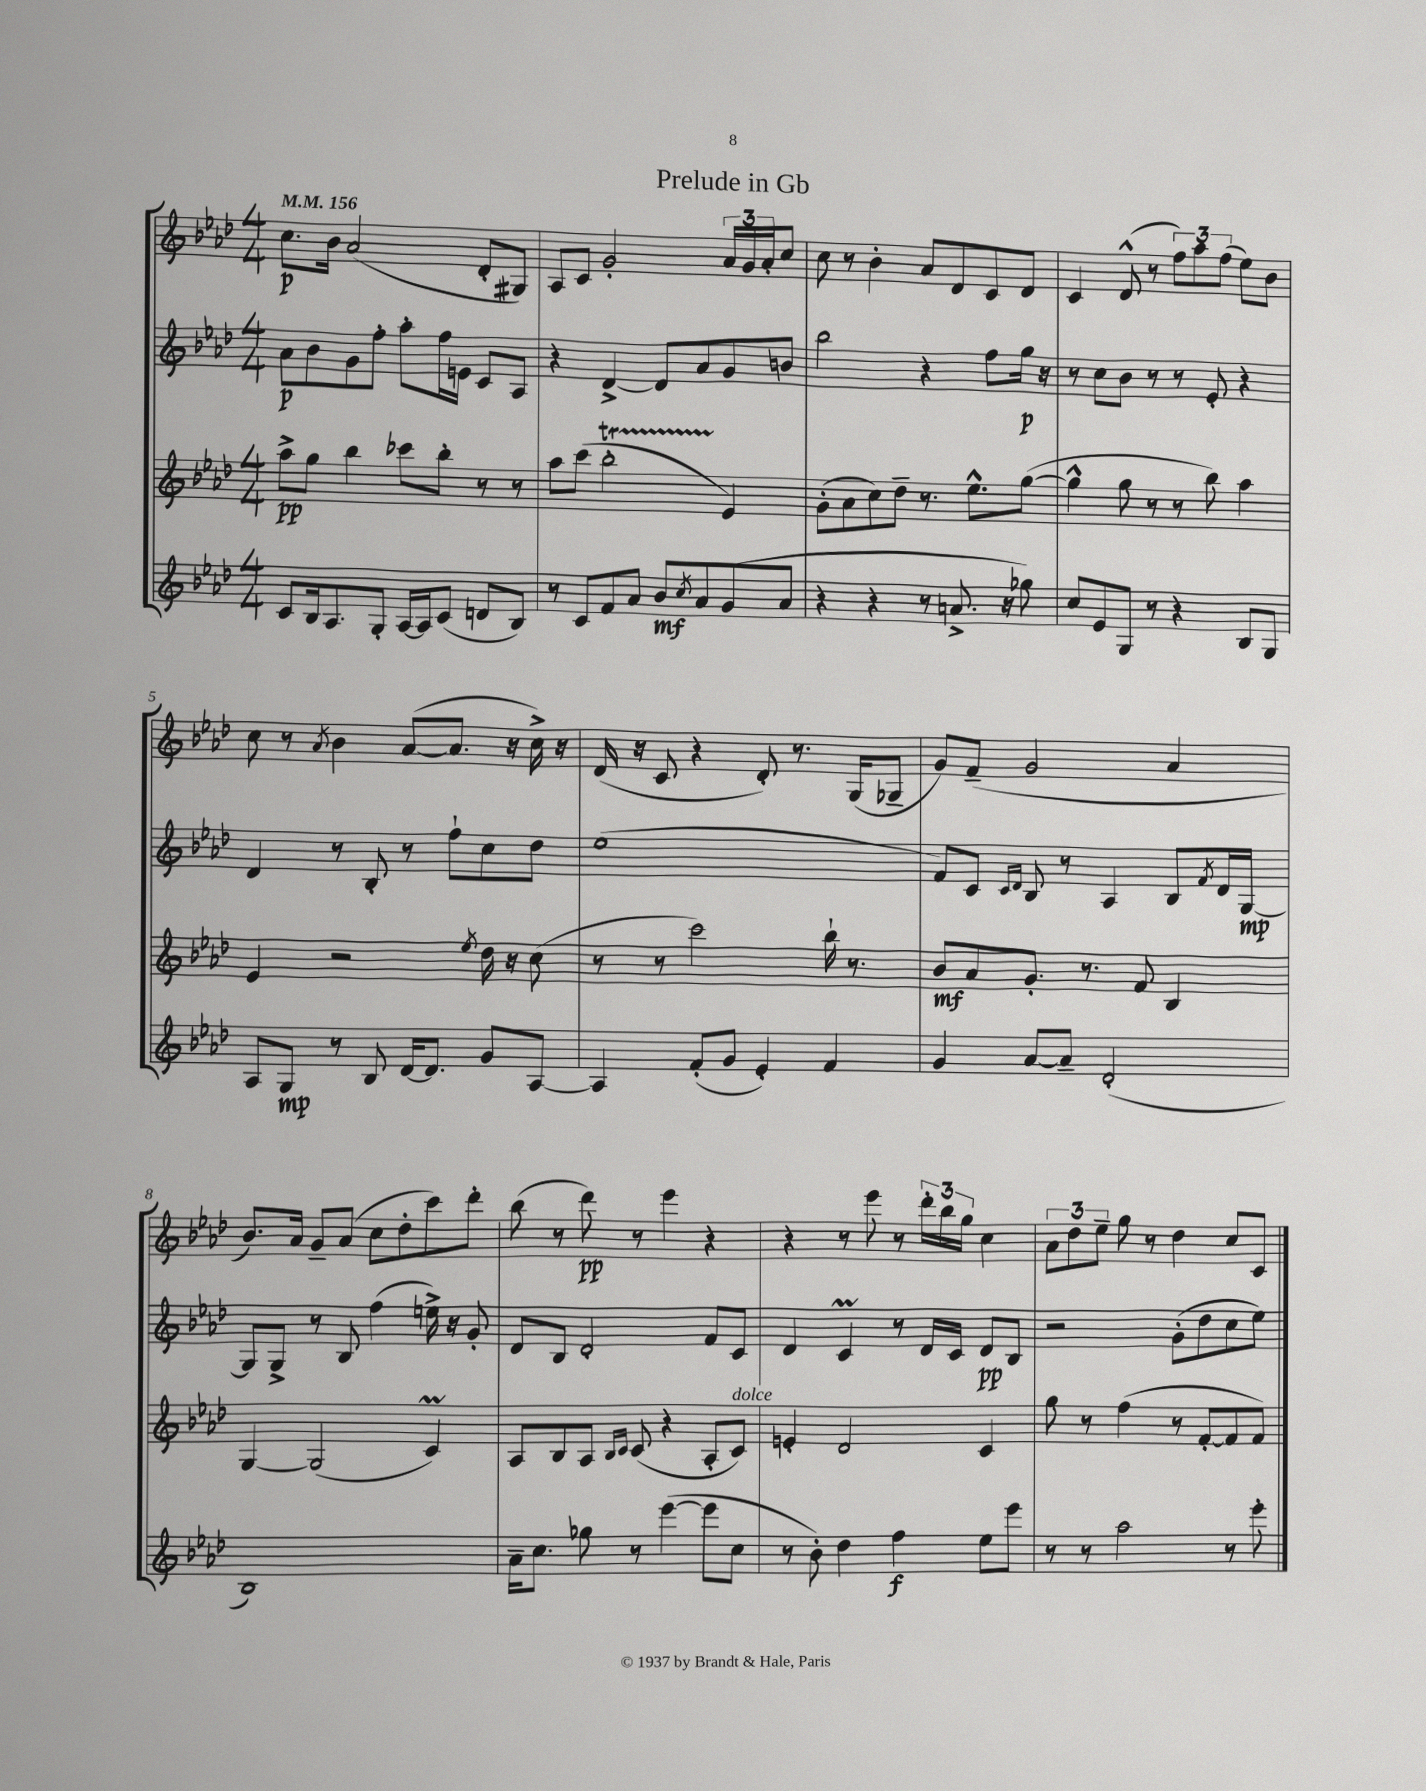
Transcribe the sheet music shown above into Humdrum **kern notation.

**kern	**dynam	**kern	**dynam	**kern	**dynam	**kern	**dynam
*part4	*part4	*part3	*part3	*part2	*part2	*part1	*part1
*staff4	*staff4	*staff3	*staff3	*staff2	*staff2	*staff1	*staff1
*clefG2	*	*clefG2	*	*clefG2	*	*clefG2	*
*k[b-e-a-d-]	*	*k[b-e-a-d-]	*	*k[b-e-a-d-]	*	*k[b-e-a-d-]	*
*M4/4	*	*M4/4	*	*M4/4	*	*M4/4	*
*MM156	*	*MM156	*	*MM156	*	*MM156	*
=1	=1	=1	=1	=1	=1	=1	=1
8c/L	.	8aa-^\L	pp	8a-\L	p	8.cc\L	p
16B-/k	.	8gg\J	.	8b-\	.	.	.
8.A-/	.	.	.	.	.	16b-\Jk	.
.	.	4bb-\	.	8g\	.	(2a-/	.
8G'/J	.	.	.	8ff'\J	.	.	.
[16A-/LL	.	8ccc-X\L	.	8aa-'\L	.	.	.
16A-/J]	.	.	.	.	.	.	.
(8c/J	.	8bb-'\J	.	16ff\L	.	.	.
.	.	.	.	16en\JJ	.	.	.
8dn/L	.	8r	.	8c/L	.	8d-'/L	.
8B-/J)	.	8r	.	8A-/J	.	8G#X/J)	.
=2	=2	=2	=2	=2	=2	=2	=2
8r	.	8aa-\L	.	4r	.	8A-/L	.
8c/L	.	(8ccc\J	.	.	.	8c/J	.
8f/	.	2bb-T'\	.	[4d-^/	.	2g'/	.
8a-/J	.	.	.	.	.	.	.
8b-/L	mf	.	.	8d-/L]	.	.	.
8qcc/	.	.	.	.	.	.	.
8a-/	.	.	.	8a-/	.	.	.
(8g/	.	4e-/)	.	8g/	.	24a-/LL	.
.	.	.	.	.	.	24g/	.
.	.	.	.	.	.	24a-'/J	.
8a-/J	.	.	.	8bn/J	.	8cc/J	.
=3	=3	=3	=3	=3	=3	=3	=3
4r	.	(8g'\L	.	2bb-\	.	8cc\	.
.	.	8a-\	.	.	.	8r	.
4r	.	8cc\)	.	.	.	4b-'\	.
.	.	8dd-~\J	.	.	.	.	.
8r	.	8.r	.	4r	.	8a-/L	.
8.an^/	.	.	.	.	.	8d-/	.
.	.	8.ee-^^\L	.	.	.	.	.
.	.	.	.	8ff\L	.	8c/	.
16r	.	.	.	.	.	.	.
8gg-X\)	.	([8gg\J	.	16gg\Jk	p	8d-/J	.
.	.	.	.	16r	.	.	.
=4	=4	=4	=4	=4	=4	=4	=4
8cc/L	.	4gg^^\]	.	8r	.	4c/	.
8e-/	.	.	.	8cc\L	.	.	.
8G/J	.	8gg\	.	8b-\J	.	(8d-^^/	.
8r	.	8r	.	8r	.	8r	.
4r	.	8r	.	8r	.	12ff\L)	.
.	.	.	.	.	.	12aa-\	.
.	.	8bb-\)	.	8e-'/	.	.	.
.	.	.	.	.	.	(12ff\J	.
8B-/L	.	4aa-\	.	4r	.	8ee-\L)	.
8G/J	.	.	.	.	.	8b-\J	.
!!LO:LB:g=z
=5	=5	=5	=5	=5	=5	=5	=5
8A-/L	.	4e-/	.	4d-/	.	8cc\	.
8G/J	mp	.	.	.	.	8r	.
.	.	.	.	.	.	8qa-/	.
8r	.	2r	.	8r	.	4b-\	.
8B-/	.	.	.	8B-'/	.	.	.
[16d-/KL	.	.	.	8r	.	([8a-/L	.
8.d-/J]	.	.	.	.	.	.	.
.	.	.	.	8ff`\L	.	8.a-/J]	.
.	.	8qee-/	.	.	.	.	.
8g/L	.	16dd-\	.	8cc\	.	.	.
.	.	16r	.	.	.	16r	.
[8A-/J	.	(8cc\	.	8dd-\J	.	16cc^\)	.
.	.	.	.	.	.	16r	.
=6	=6	=6	=6	=6	=6	=6	=6
4A-/]	.	8r	.	(1ee-	.	(16d-/	.
.	.	.	.	.	.	16r	.
.	.	8r	.	.	.	8c/	.
(8f'/L	.	2ccc\)	.	.	.	4r	.
8g/J	.	.	.	.	.	.	.
4e-'/)	.	.	.	.	.	8d-'/)	.
.	.	.	.	.	.	8.r	.
4f/	.	16bb-`\	.	.	.	.	.
.	.	8.r	.	.	.	(16G/KL	.
.	.	.	.	.	.	8G-X~/J	.
=7	=7	=7	=7	=7	=7	=7	=7
4g/	.	8b-/L	mf	8f/L)	.	8g/L)	.
.	.	8a-/	.	8c/J	.	(8f~/J	.
.	.	.	.	16qqc/LL	.	.	.
.	.	.	.	16qqd-/JJ	.	.	.
[8a-/L	.	8.g'/J	.	8B-/	.	2g/	.
8a-~/J]	.	.	.	8r	.	.	.
.	.	8.r	.	.	.	.	.
(2d-'/	.	.	.	4A-/	.	.	.
.	.	8f/	.	.	.	.	.
.	.	4B-/	.	8B-/L	.	4a-/	.
.	.	.	.	8qf/	.	.	.
.	.	.	.	16d-/L	.	.	.
.	.	.	.	[16G/JJ	mp	.	.
!!LO:LB:g=z
=8	=8	=8	=8	=8	=8	=8	=8
1B-)	.	[4G/	.	8G/L]	.	8.b-/L)	.
.	.	.	.	8G^/J	.	.	.
.	.	.	.	.	.	16a-/Jk	.
.	.	(2G/]	.	8r	.	8g~/L	.
.	.	.	.	8B-/	.	(8a-/J	.
.	.	.	.	(4ff\	.	8cc\L	.
.	.	.	.	.	.	8dd-'\	.
.	.	4cm/)	.	16een^\)	.	8ccc\)	.
.	.	.	.	16r	.	.	.
.	.	.	.	8g'/	.	8ddd-'\J	.
=9	=9	=9	=9	=9	=9	=9	=9
16a-~\KL	.	8A-/L	.	8d-/L	.	(8bb-\	.
8.cc\J	.	.	.	.	.	.	.
.	.	8B-/	.	8B-/J	.	8r	.
8gg-X\	.	8A-/J	.	2d-'/	.	8ddd-\)	pp
.	.	16qqB-/LL	.	.	.	.	.
.	.	16qqc/JJ	.	.	.	.	.
8r	.	(8c/	.	.	.	8r	.
([4eee-\	.	4r	.	.	.	4eee-\	.
8eee-\L]	.	8A-'/L	.	8f/L	.	4r	.
!	!	!LO:TX:a:i:t=dolce	!	!	!	!	!
8cc\J	.	8c/J)	.	8c/J	.	.	.
=10	=10	=10	=10	=10	=10	=10	=10
8r	.	4en'/	.	4d-/	.	4r	.
8b-'\)	.	.	.	.	.	.	.
4dd-\	.	2d-/	.	4cm/	.	8r	.
.	.	.	.	.	.	8eee-\	.
4ff\	f	.	.	8r	.	8r	.
.	.	.	.	16d-/LL	.	24ddd-'\LL	.
.	.	.	.	.	.	24bb-\	.
.	.	.	.	16c/JJ	.	.	.
.	.	.	.	.	.	24gg\JJ	.
8ee-\L	.	4c/	.	8d-/L	pp	4cc\	.
8eee-\J	.	.	.	8B-/J	.	.	.
=11	=11	=11	=11	=11	=11	=11	=11
8r	.	8gg\	.	2r	.	12a-\L	.
.	.	.	.	.	.	12dd-\	.
8r	.	8r	.	.	.	.	.
.	.	.	.	.	.	12ee-~\J	.
2aa-\	.	(4ff\	.	.	.	8gg\	.
.	.	.	.	.	.	8r	.
.	.	8r	.	(8g'\L	.	4dd-\	.
.	.	[8f'/L	.	8dd-\	.	.	.
8r	.	8f/]	.	8cc\	.	8cc/L	.
8eee-'\	.	8f/J)	.	8ee-\J)	.	8c/J	.
==	==	==	==	==	==	==	==
*-	*-	*-	*-	*-	*-	*-	*-
